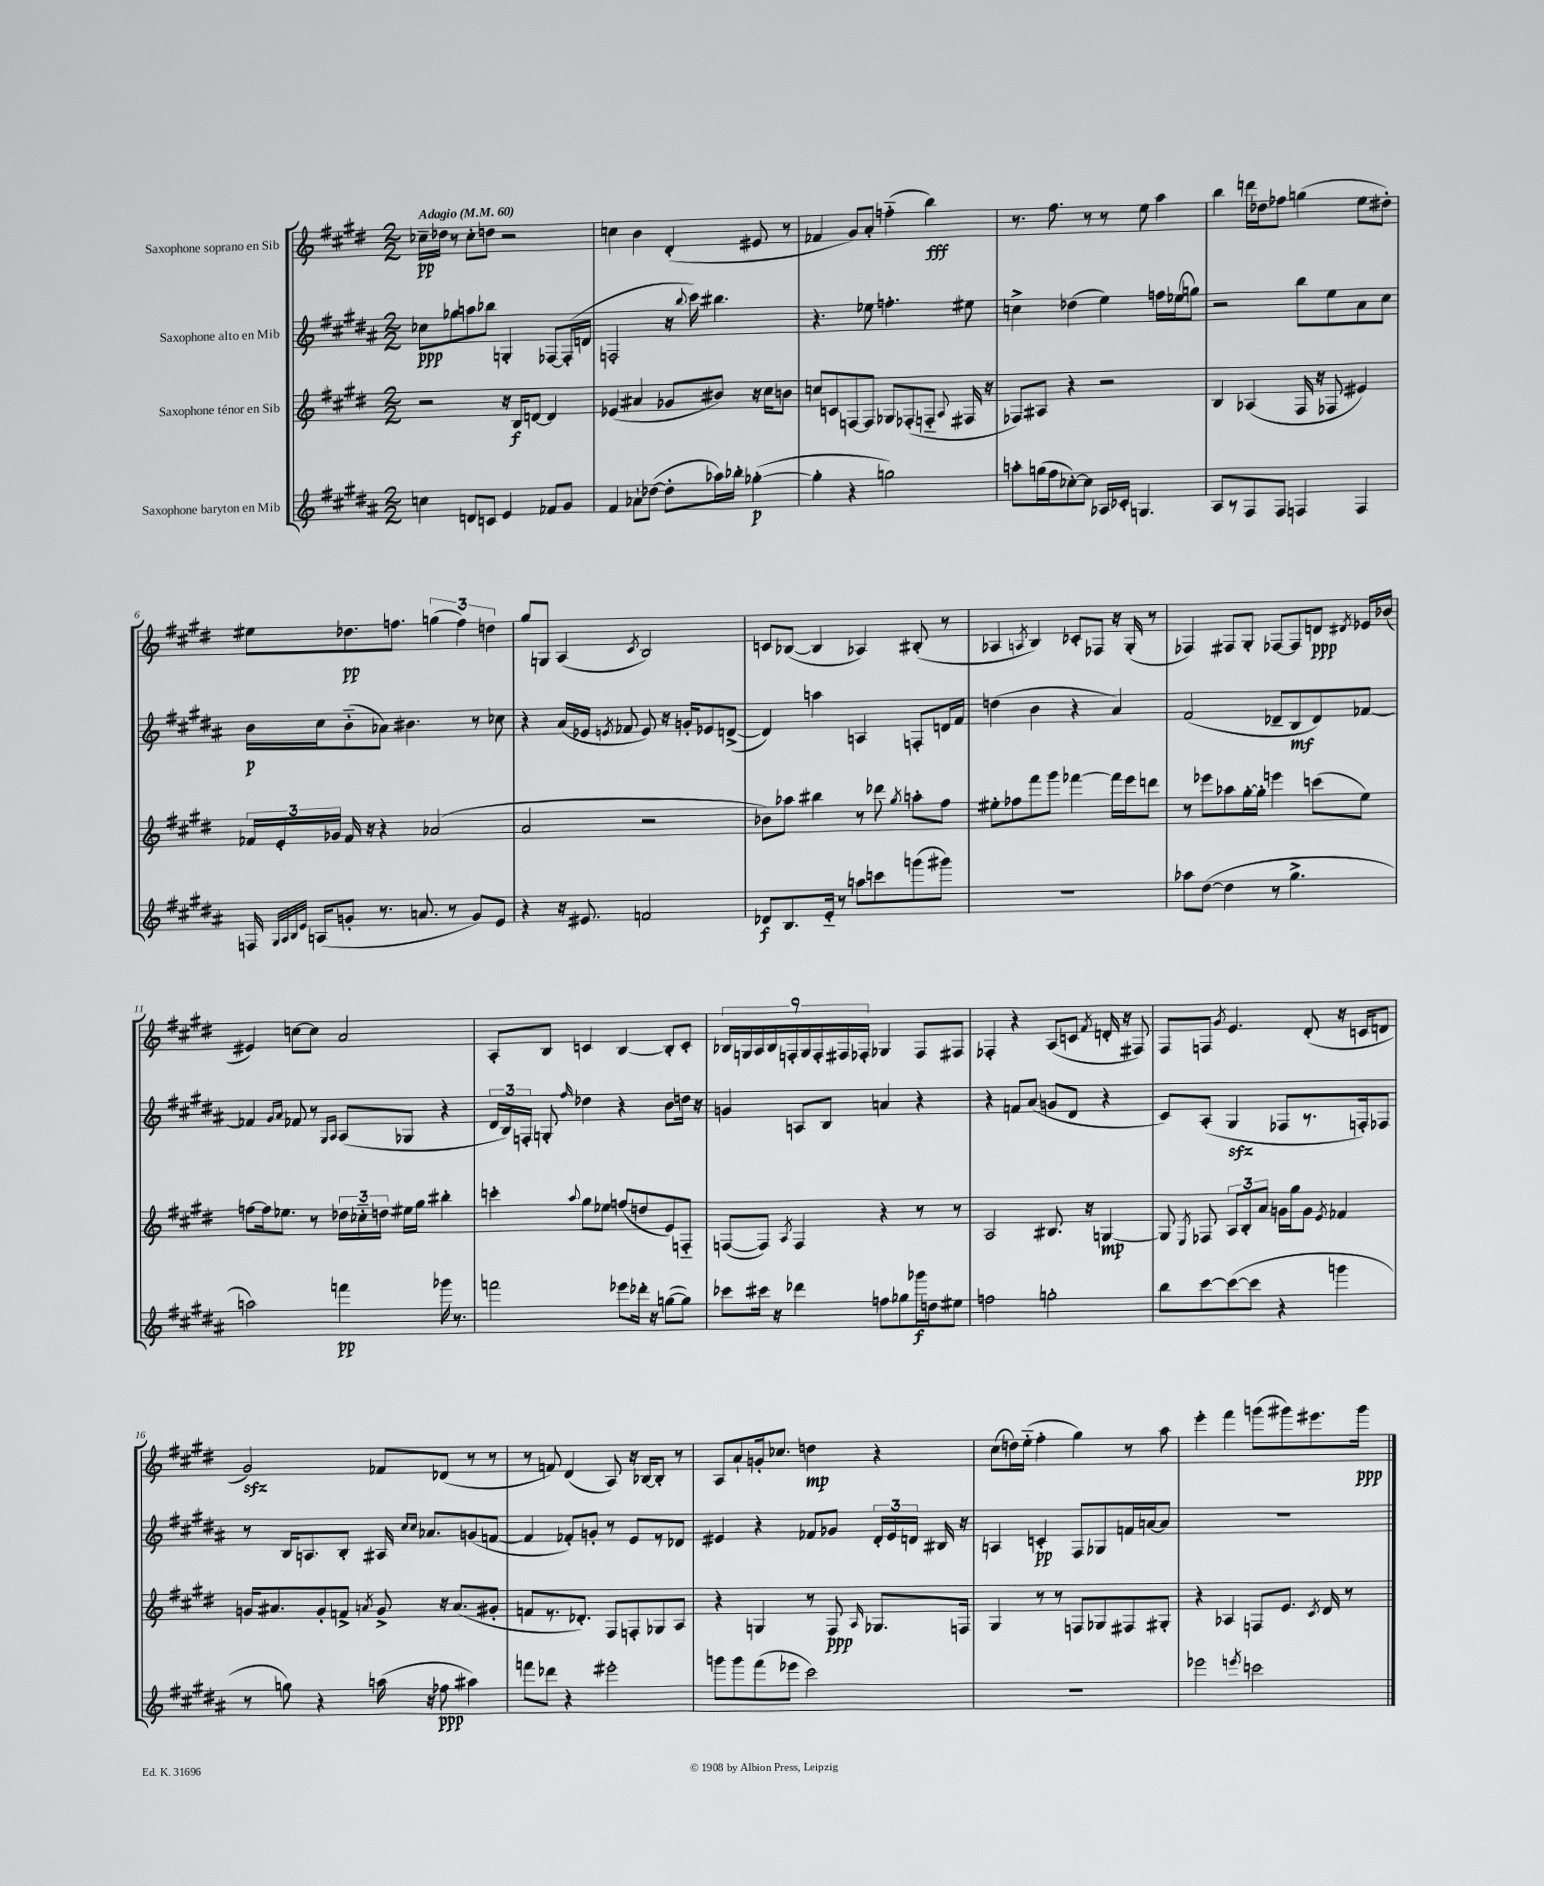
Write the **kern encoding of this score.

**kern	**kern	**kern	**kern
*staff4	*staff3	*staff2	*staff1
*clefG2	*clefG2	*clefG2	*clefG2
*k[f#c#g#d#a#]	*k[f#c#g#d#]	*k[f#c#g#d#a#]	*k[f#c#g#d#]
*M2/2	*M2/2	*M2/2	*M2/2
*MM60	*MM60	*MM60	*MM60
4cc	2r	8cc-	16cc-~
.	.	.	16dd-
.	.	8gg-	8r
8d	.	8aa	8cc-'
8c	.	8bb-	8dd
4e	16r	4G'	2r
.	16B	.	.
.	[8d	.	.
8f-	4d]	[8F-	.
8g#	.	(16F-']	.
.	.	16d	.
=	=	=	=
4f#	(4e-	2F'	4cc
8a-`	4a#	.	4b
([8dd-	.	.	.
8dd-']	8g-	16r	(4d#'
.	.	8qqbb	.
.	.	16ccc#)	.
16aa-)	8b#)	4.bb#	.
16bb-'	.	.	.
([4gg-'	16r	.	8e#
.	16cc#	.	.
.	8b	.	8r
=	=	=	=
4gg-']	8cc	4.r	4f-
.	8c	.	.
4r	[8F	.	8g#)
.	8F]	8ee-	8a'
2gg)	8G-	4.ff'	(4ff'~
.	(8F-'	.	.
.	8F'~	.	4bb)
.	8qqA	.	.
.	16F#	8ee#	.
.	16r	.	.
=	=	=	=
8aa'	8F-)	4cc^	8.r
(16gg	8A#	.	.
16ff#	.	.	8.ff#
[8cc-')	4r	(4dd-	.
8cc-]	.	.	8r
16A-	2r	4ee)	8r
16c-'	.	.	.
4.G	.	.	8ee
.	.	16ff	4aa
.	.	(16ee-	.
.	.	8gg)	.
=	=	=	=
8A#	4B	2r	4bb
8r	.	.	.
8F#	(4A-	.	16ddd
.	.	.	16dd-
8F#	.	.	8ff-
4F	16F#	8bb	(4gg
.	16r	.	.
.	8F-	8ee	.
4F	4e#)	8a#	8ee
.	.	8cc#	8dd#')
=	=	=	=
16F	24f-	16b	8ee#
.	24e'	.	.
32qqG#	.	.	.
32qqA#	.	.	.
32qqB	.	.	.
32qqe	.	.	.
(16A	.	16cc#	.
.	24g-	.	.
8g'	16f-	(8b'~	8.dd-
.	16r	.	.
8.r	4r	8a-)	.
.	.	.	8.ff
.	.	4.b#	.
8.a	.	.	.
.	(2a-	.	(6gg
8r	.	.	.
.	.	.	6ff)
8g)	.	8r	.
.	.	.	6dd
8e	.	8cc-	.
=	=	=	=
4r	2a	4r	8gg#
.	.	.	8G
16r	.	(16a#	(4A
8.e#	.	16e-	.
.	.	8qe	.
.	.	8f-	.
.	.	.	8qc#
2f	2r	8e)	2B)
.	.	16r	.
.	.	16g'	.
.	.	8e-	.
.	.	([8d^	.
=	=	=	=
8d-	8b-)	4d])	8c
8.B	8aa-	.	([8B-
.	4bb#	4aa	4B-]
16e'~	.	.	.
8r	.	.	.
8aa	8r	4A	4A-)
8ccc	8ddd-	.	.
.	8qgg#	.	.
(8ggg	8aa'	8F'	(8B#'
8ggg#)	8ff#	16d	8r
.	.	16f#	.
=	=	=	=
1r	8ee#'	(4dd	4A-
.	8ff-	.	.
.	.	.	8qA
.	8fff#	4b	4B)
.	8ggg#	.	.
.	[4fff-	4r	8c-'
.	.	.	8F-
.	16fff-]	4a#)	16r
.	16eee	.	(16G#'
.	8ddd	.	8r
=	=	=	=
8aa-	8r	(2f#	4F-)
([8dd#	8eee-	.	.
4dd#]	8aa-	.	8F#
.	[16gg#'	.	8G#'
.	16gg#']	.	.
8r	4eee	8d-~	[8F-
4.gg#^	.	8B	8F-]
.	(8ccc	8d-)	8d
.	.	.	8qd#
.	8ee)	[8f-	16e-
.	.	.	(16b-
=	=	=	=
2aa)	[8ff	4f-]	4e#)
.	16ff]	.	.
.	8.ee-	.	.
.	.	16qqg#	.
.	.	16qqa#	.
.	.	8f-	[8cc
.	8r	8r	8cc]
.	.	16qqG#	.
.	.	16qqA#	.
4fff	24dd-	(8A#	2a
.	24cc-'~	.	.
.	24dd	.	.
.	16ee#	8G-	.
.	16gg#	.	.
16ggg-	4bb#'	4r	.
8.r	.	.	.
=	=	=	=
2fff	4ccc'	24d#	8A'
.	.	24B)	.
.	.	24F'	.
.	.	8G'	8B
.	8qqaa	16qqff#	.
.	8gg#	4dd-	4c
.	8ee-	.	.
8eee-	(8ff	4r	[4B
16ddd-'	8dd	.	.
16r	.	.	.
([8gg	8e)	8b	8B']
8gg])	8F'~	16dd	8c'
.	.	16r	.
=	=	=	=
8ccc-	([8F	4g	18B-
.	.	.	18G
.	.	.	18A
16ccc#	8F])	.	.
.	.	.	18B-
16r	.	.	.
.	.	.	18F'
.	8qA	.	.
4ddd-	4F	8A	.
.	.	.	18G
.	.	.	18F'
.	.	8B	.
.	.	.	18F#
.	.	.	18F-'
8ff	4r	4a	4G-
8gg-	.	.	.
16ggg-	8r	4r	8F-
16dd	.	.	.
8ee#	8r	.	8F#
=	=	=	=
2ff	2A	4r	4F-'
.	.	8f	4r
.	.	(8a#	.
2gg'	8.B#	8g	(8A
.	.	8d#	8c
.	16r	.	.
.	.	.	8qf#
.	[4G	4r	16d'
.	.	.	16r
.	.	.	8F#)
=	=	=	=
8bb	8G]	8c#)	8F#
.	8qE	.	.
[8ccc#	8F-	(8A#'	8F
.	.	.	8qg#
(8ccc#_	12A	4G#	4.e
.	12B'	.	.
8ccc#]	.	.	.
.	12a	.	.
4r	16g	8F-	.
.	16gg#	.	.
.	8g	8.r	(8d#'
.	8qe	.	.
4ggg	4f-	.	16r
.	.	16F')	16c
.	.	8F-	8d
=	=	=	=
8r	16g	8r	2g#)
.	8.a#	.	.
8gg)	.	16B	.
.	.	8.A	.
4r	8g'	.	.
.	8f^	8B'	.
.	8qa	.	.
(16aa	8g^	16A#	8f-
.	.	16qqcc#	.
.	.	16qqcc#	.
16r	.	8.a-	.
8ff-	16r	.	(8d-
.	(8.a	.	.
4aa#)	.	(8g	8r
.	8g#'	[8f	8r
=	=	=	=
8fff	8f	4f]	8r
8ddd-	8.r	.	8f)
4r	.	8f-')	(4d#
.	8.d-')	.	.
.	.	8g'	.
2eee#'	8F#	8r	8A)
.	8F'	8e	16r
.	.	.	[16B-
.	8G-	8r	8B-']
.	8A	8d-	8r
=	=	=	=
8ggg	4r	4e#	8A
8ggg	.	.	8a`
(8fff#	4G	4r	16g'
.	.	.	8.cc-
8eee-	.	.	.
2ccc#)	8r	8f-	4dd
.	8F#	8g-	.
.	16qqA	.	.
.	8.G-	24d#'	4r
.	.	24e#	.
.	.	24d	.
.	.	16B#	.
.	16F	16r	.
=	=	=	=
1r	4G#	4A	(8cc#
.	.	.	16dd)
.	.	.	(16ee'~
.	8r	4c'	4ff#'
.	8r	.	.
.	8F	8F#	4gg#)
.	8G-	8G-	.
.	8F#	16f	8r
.	.	[16a	.
.	8G#'	8a]	8aa
=	=	=	=
2eee-	4r	1r	4eee'
.	4A-	.	4fff#
8qeee	.	.	.
2ccc	8F	.	(8ggg
.	8.e	.	8ggg#)
.	.	.	8.eee#
.	8qc#	.	.
.	16d#	.	.
.	8r	.	.
.	.	.	16ggg#
==	==	==	==
*-	*-	*-	*-
